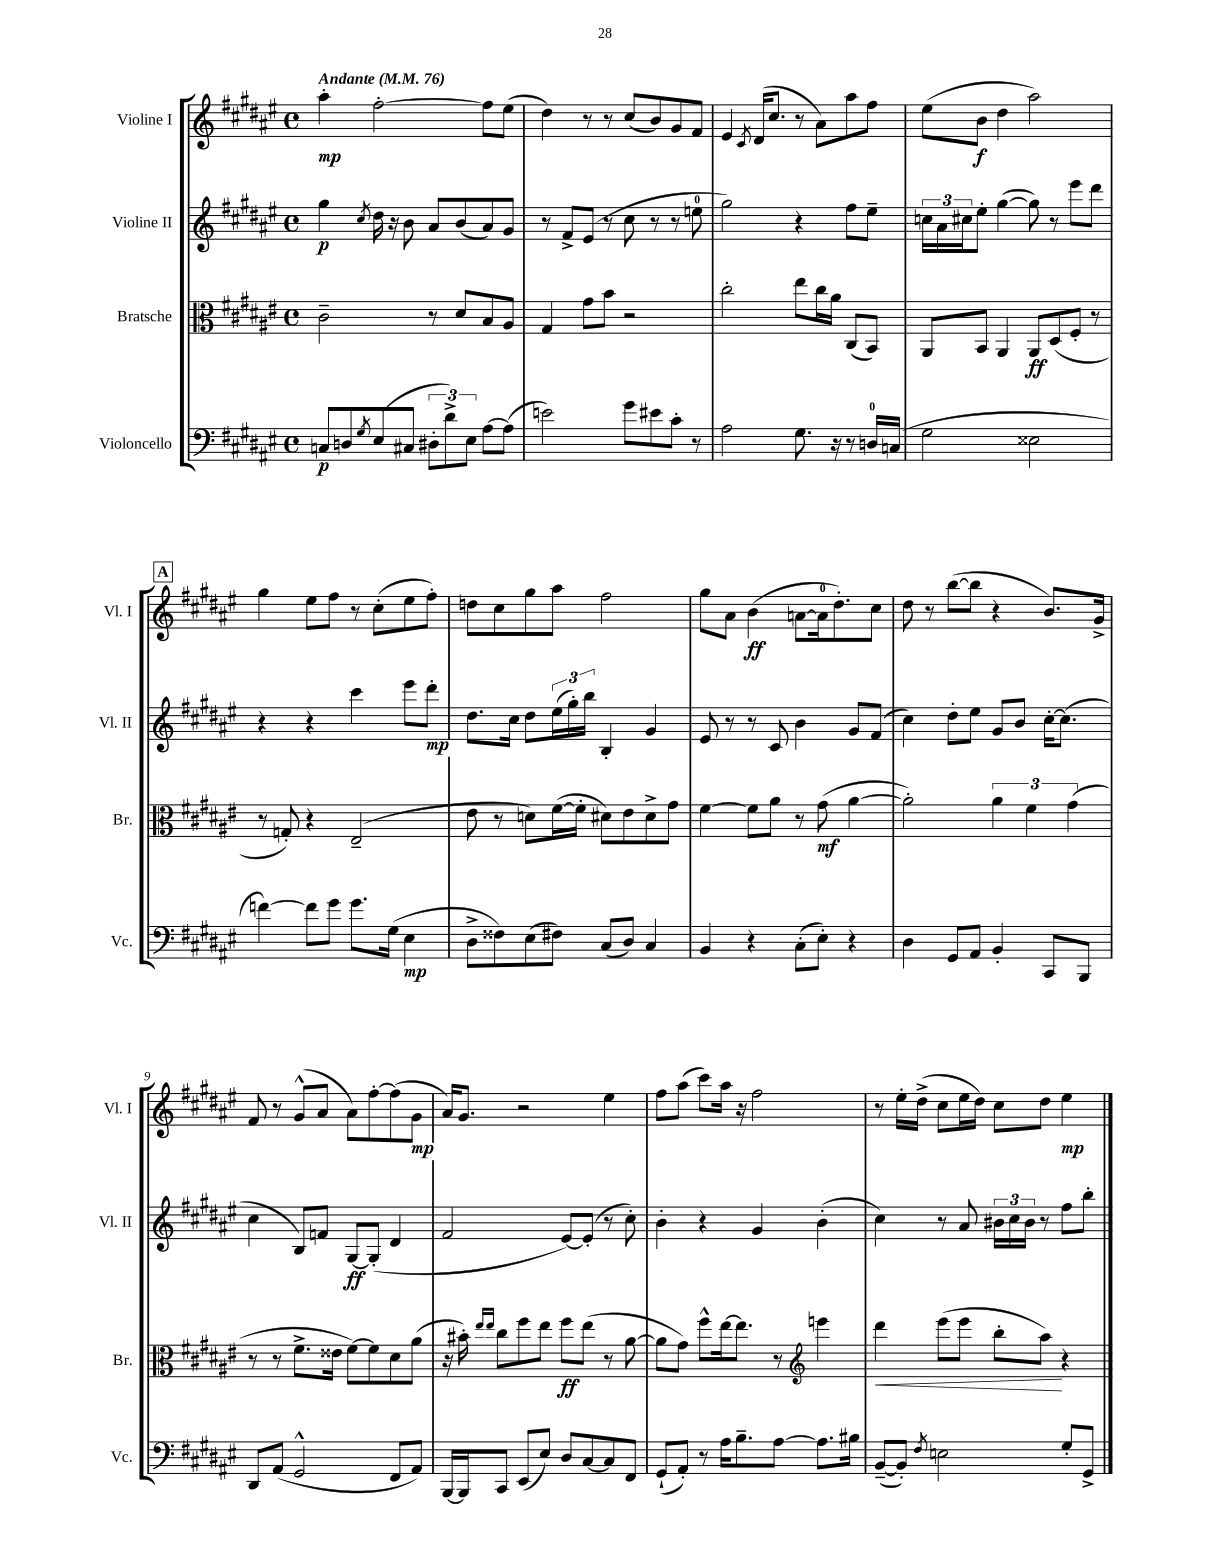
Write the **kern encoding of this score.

**kern	**kern	**kern	**kern
*staff4	*staff3	*staff2	*staff1
*clefF4	*clefC3	*clefG2	*clefG2
*k[f#c#g#d#a#e#]	*k[f#c#g#d#a#e#]	*k[f#c#g#d#a#e#]	*k[f#c#g#d#a#e#]
*M4/4	*M4/4	*M4/4	*M4/4
*met(c)	*met(c)	*met(c)	*met(c)
*MM76	*MM76	*MM76	*MM76
8C	2c#~	4gg#	4aa#'
8D	.	.	.
8qG#	.	8qcc#	.
(8E#	.	16dd#	[2ff#'
.	.	16r	.
8C#	.	8b	.
12D#'	8r	8a#	.
12d#^)	.	.	.
.	8d#	(8b	.
12E#	.	.	.
[8A#	8B	8a#)	8ff#]
(8A#]	8A#	8g#	(8ee#
=	=	=	=
2e)	4G#	8r	4dd#)
.	.	8f#^	.
.	8g#	(8e#	8r
.	8b	8r	8r
8g#	2r	8cc#	(8cc#
8e#	.	8r	8b)
8c#'	.	8r	8g#
8r	.	8ee	8f#
=	=	=	=
2A#	2cc#'	2gg#)	4e#
.	.	.	8qc#
.	.	.	(16d#
.	.	.	8.cc#
8.G#	8ee#	4r	8r
.	16cc#	.	8a#)
16r	16a#	.	.
8r	(8C#	8ff#	8aa#
16D	8BB)	8ee#~	8ff#
(16C	.	.	.
=	=	=	=
2G#	8AA#	24cc	(8ee#
.	.	24a#	.
.	.	24cc#	.
.	8BB	8ee#'	8b
.	4AA#	([4gg#	4dd#
2E##	8AA#	8gg#])	2aa#)
.	(8D#	8r	.
.	8F#'	8eee#	.
.	8r	8ddd#	.
=	=	=	=
[4f)	8r	4r	4gg#
.	8G')	.	.
8f]	4r	4r	8ee#
8g#	.	.	8ff#
8.g#	(2E#~	4ccc#	8r
.	.	.	(8cc#'
(16G#	.	.	.
4E#	.	8eee#	8ee#
.	.	8ddd#'	8ff#')
=	=	=	=
8D#^	8e#	8.dd#	8dd
8F##)	8r	.	8cc#
.	.	16cc#	.
(8E#	8d)	8dd#	8gg#
8F#)	([16f#	(24ee#	8aa#
.	.	24gg#')	.
.	16f#']	.	.
.	.	24bb	.
(8C#	8d#)	4B'	2ff#
8D#)	8e#	.	.
4C#	8d#^	4g#	.
.	8g#	.	.
=	=	=	=
4BB	[4f#	8e#	8gg#
.	.	8r	8a#
4r	8f#]	8r	(4b
.	8a#	8c#	.
(8C#'	8r	4b	[8a
8E#')	(8g#	.	16a]
.	.	.	8.dd#')
4r	[4a#	8g#	.
.	.	(8f#	8cc#
=	=	=	=
4D#	2a#'])	4cc#)	8dd#
.	.	.	8r
8GG#	.	8dd#'	([8bb
8AA#	.	8ee#	8bb]
4BB'	6a#	8g#	4r
.	.	8b	.
.	6f#	.	.
8CC#	.	[16cc#'	8.b)
.	.	(8.cc#]	.
.	(6g#	.	.
8BBB	.	.	.
.	.	.	16g#^
=	=	=	=
8DD#	8r	4cc#	8f#
(8AA#	8r	.	8r
2GG#^^	8.f#^	8B)	(8g#^^
.	.	8f	8a#
.	16e##	.	.
.	[8f#)	[8G#	8a#)
.	8f#]	(8G#']	[8ff#'
8FF#	8d#	4d#	(8ff#]
8AA#)	(8a#	.	8g#
=	=	=	=
[16BBB	16r	2f#	16a#)
16BBB]	16b#')	.	8.g#
.	16qqee#	.	.
.	16qqee#	.	.
8CC#	8cc#	.	.
(8EE#	8ff#	.	2r
8E#)	8ee#	.	.
8D#	8ff#	[8e#)	.
[8C#	(8ee#	(8e#']	.
8C#]	8r	8r	4ee#
8FF#	[8a#	8cc#')	.
=	=	=	=
(8GG#`	8a#]	4b'	8ff#
8AA#')	8g#)	.	(8aa#
8r	8ff#^^	4r	8ccc#)
16A#	[16ee#	.	16aa#
8.B~	8.ee#]	.	16r
.	.	4g#	2ff#
[8A#	8r	.	.
*	*clefG2	*	*
8.A#]	4eee	(4b'	.
16B#	.	.	.
=	=	=	=
([8BB~	4ddd#	4cc#)	8r
8BB'])	.	.	16ee#'
.	.	.	(16dd#^
8qF#	.	.	.
2E	(8eee#	8r	8cc#
.	8eee#	8a#	16ee#
.	.	.	16dd#)
.	8bb'	24b#	8cc#
.	.	24cc#	.
.	.	24b#	.
.	8aa#)	8r	8dd#
8G#'	4r	8ff#	4ee#
8GG#^	.	8bb'	.
==	==	==	==
*-	*-	*-	*-
